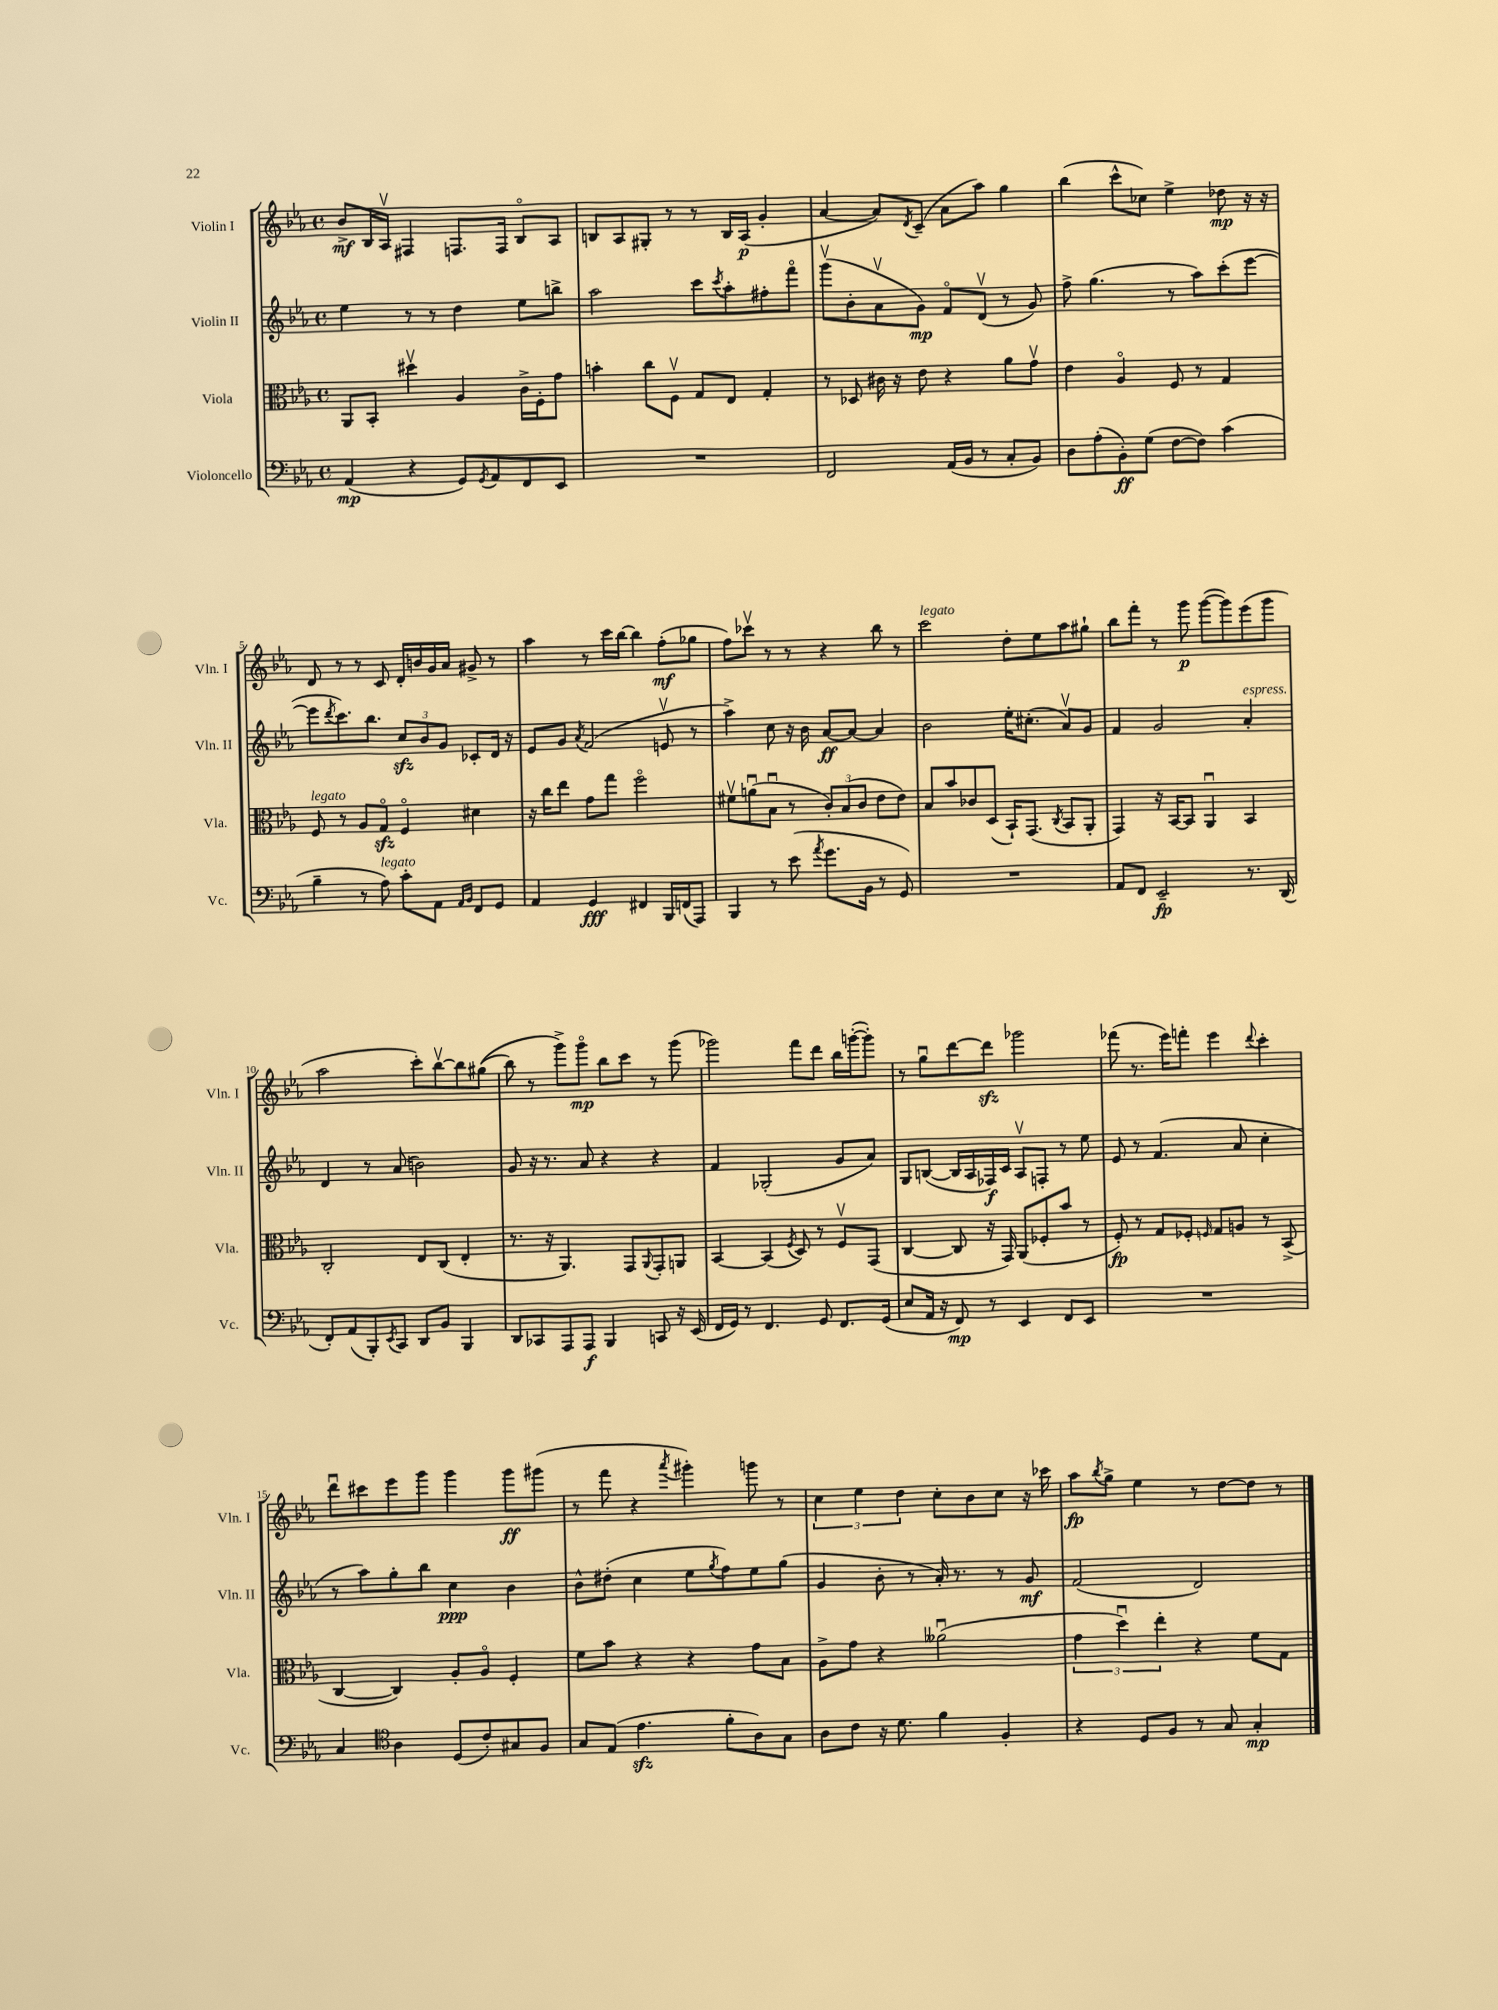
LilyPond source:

<<
\new StaffGroup <<
\new Staff = "s0" \with { instrumentName = "Violin I" shortInstrumentName = "Vln. I" } {
    \clef treble \key ees \major \defaultTimeSignature \time 4/4
    bes'8->\mf bes16 aes16\upbow fis4 f8. f16 bes8\flageolet aes8 |
    b8 aes8 gis8-. r8 r8 b16 aes16\p( g'4-. |
    aes'4~ aes'8) \acciaccatura { d'8 } c'8--( aes'8 aes''8) g''4 |
    bes''4( c'''8-^ ces''8) ees''4-> des''8\mp r16 r16 |
    d'8 r8 r8 c'8 d'16-. b'16 g'16 aes'16 gis'8-> r8 |
    aes''4 r8 c'''16 bes''16~ bes''4 f''8-.\mf( ges''8 |
    f''8) ces'''8\upbow r8 r8 r4 bes''8 r8 |
    c'''2^\markup { \italic "legato" } d''8-. ees''8 aes''8 gis''8-! |
    bes''8 f'''8-. r8 g'''8\p g'''8~( g'''8) ees'''8( g'''8 |
    aes''2 c'''8-.) bes''8~\upbow bes''8 gis''8(\( |
    bes''8) r8 g'''8->\) g'''8\flageolet\mp bes''8 c'''8 r8 g'''8( |
    ges'''2) f'''8 d'''8 bes''16 g'''16~-.( g'''8-.) |
    r8 g''8\downbow d'''8~ d'''8\sfz ges'''2 |
    fes'''8( r8. ees'''16) f'''8-. ees'''4 \appoggiatura { d'''8 } c'''4-. |
    d'''8\downbow cis'''8 ees'''8 g'''8 g'''4 g'''8\ff gis'''8( |
    r8 f'''8 r4 \acciaccatura { aes'''8 } gis'''4-.) g'''8 r8 |
    \tuplet 3/2 { c''4 ees''4 d''4 } c''8-. bes'8 c''8 r16 ces'''16 |
    aes''8\fp \acciaccatura { bes''8 } g''8-> ees''4 r8 d''8~ d''8 r8 \bar "|." |
}
\new Staff = "s1" \with { instrumentName = "Violin II" shortInstrumentName = "Vln. II" } {
    \clef treble \key ees \major \defaultTimeSignature \time 4/4
    ees''4 r8 r8 d''4 ees''8 b''8-> |
    aes''2 c'''8 \acciaccatura { c'''8 } aes''8-. fis''8-. f'''8\flageolet |
    g'''8\upbow( bes'8-. aes'8\upbow g'8\mp) f'8\flageolet d'8\upbow( r8 g'8) |
    f''8-> g''4.( r8 aes''8) c'''8-.( ees'''8~ |
    ees'''8 \acciaccatura { d'''8 } c'''8.) bes''8. \tuplet 3/2 { c''8\sfz bes'8 g'8 } ces'8-. d'16 r16 |
    ees'8 g'8 \acciaccatura { aes'8 } f'2( e'8\upbow r8 |
    aes''4->) c''8 r16 bes'16 aes'8~\ff aes'8~ aes'4 |
    bes'2 ees''16-. cis''8.-.( aes'8\upbow) g'8 |
    f'4 g'2 aes'4-.^\markup { \italic "espress." } |
    d'4 r8 aes'8( b'2) |
    g'8 r16 r8. aes'8 r4 r4 |
    f'4 ges2-.( g'8 aes'8) |
    g8 b8~( b16 aes16 fes16\f) c'16 aes8\upbow f8-. r8 ees''8 |
    ees'8 r8 f'4.( aes'8 c''4-. |
    r8 aes''8) g''8-. bes''8 c''4\ppp bes'4 |
    bes'8-^ dis''8-.( c''4 ees''8 \acciaccatura { g''8 } f''8) ees''8 g''8( |
    g'4 bes'8-. r8 aes'16-.) r8. r8 g'8\mf |
    f'2( d'2) \bar "|." |
}
\new Staff = "s2" \with { instrumentName = "Viola" shortInstrumentName = "Vla." } {
    \clef alto \key ees \major \defaultTimeSignature \time 4/4
    aes,8 bes,8-. dis''4\upbow aes4 c'16-> f16-. g'8 |
    b'4-. c''8 f8\upbow g8 ees8 g4-. |
    r8 des8 cis'16 r16 ees'8 r4 aes'8 g'8\upbow |
    ees'4 aes4\flageolet f8 r8 g4 |
    f8^\markup { \italic "legato" } r8 aes8 g8\flageolet\sfz f4\flageolet dis'4 |
    r16 c''16 ees''8 g'8 g''8 f''2\flageolet |
    fis'8\upbow a'8\downbow( bes8\downbow r8 \tuplet 3/2 { c'8-.) bes8( c'8 } ees'8 ees'8) |
    bes8 bes'8 ces'8 d8( bes,16-!) g,8.( \acciaccatura { c8 } bes,8 aes,8-. |
    g,4) r16 bes,16~ bes,8 aes,4\downbow bes,4 |
    c2-. ees8 c8( ees4-. |
    r8. r16 aes,4.) g,8 \appoggiatura { aes,8 } g,8-. a,8 |
    bes,4~ bes,4( \acciaccatura { f8 } d8) r8 f8\upbow g,8( |
    c4~ c8 r16 g,16) aes,8( fes8-. bes'8 r8 |
    f8-.\fp) r8 g8 fes8-. \grace { f16 } g8 a8 r8 bes,8->( |
    c4~ c4) aes8-. aes8\flageolet f4-. |
    f'8 bes'8 r4 r4 g'8 bes8 |
    aes8-> g'8 r4 aeses'2\downbow( |
    \tuplet 3/2 { g'4 d''4\downbow) ees''4-. } r4 f'8 g8 \bar "|." |
}
\new Staff = "s3" \with { instrumentName = "Violoncello" shortInstrumentName = "Vc." } {
    \clef bass \key ees \major \defaultTimeSignature \time 4/4
    aes,4\mp( r4 g,8) \acciaccatura { g,8 } aes,8 f,8 ees,8 |
    R1 |
    f,2 aes,16( bes,16 r8 c8-. bes,8) |
    d8 aes8-.( bes,8-.\ff) g8( f8~ f8) c'4( |
    bes4-- r8 aes8^\markup { \italic "legato" }) c'8-. aes,8 \grace { aes,16 bes,16 } f,8 g,8 |
    aes,4 g,4\fff fis,4 bes,,16 f,16( aes,,8) |
    bes,,4 r8 ees'8( \acciaccatura { aes'8 } g'8. bes,16 r8 g,8) |
    R1 |
    aes,8 f,8 ees,2--\fp r8. d,16( |
    f,8-.) aes,8( bes,,8-.) \acciaccatura { ees,8 } c,8 d,8 bes,8 bes,,4 |
    d,8 ces,8 aes,,8 aes,,8\f bes,,4 c,8 r16 ees,16( |
    f,16 g,16) r8 f,4. g,8 f,8. g,16( |
    ees8 aes,16 r16 f,8\mp) r8 ees,4 f,8 ees,8 |
    R1 |
    c4 \clef tenor aes4 d8( c'8-.) gis8 f8 |
    g8 ees8( ees'4.\sfz f'8-. aes8) g8 |
    aes8 c'8 r16 d'8. f'4 f4-. |
    r4 d8 f8 r8 g8 g4-.\mp \bar "|." |
}
>>
>>
